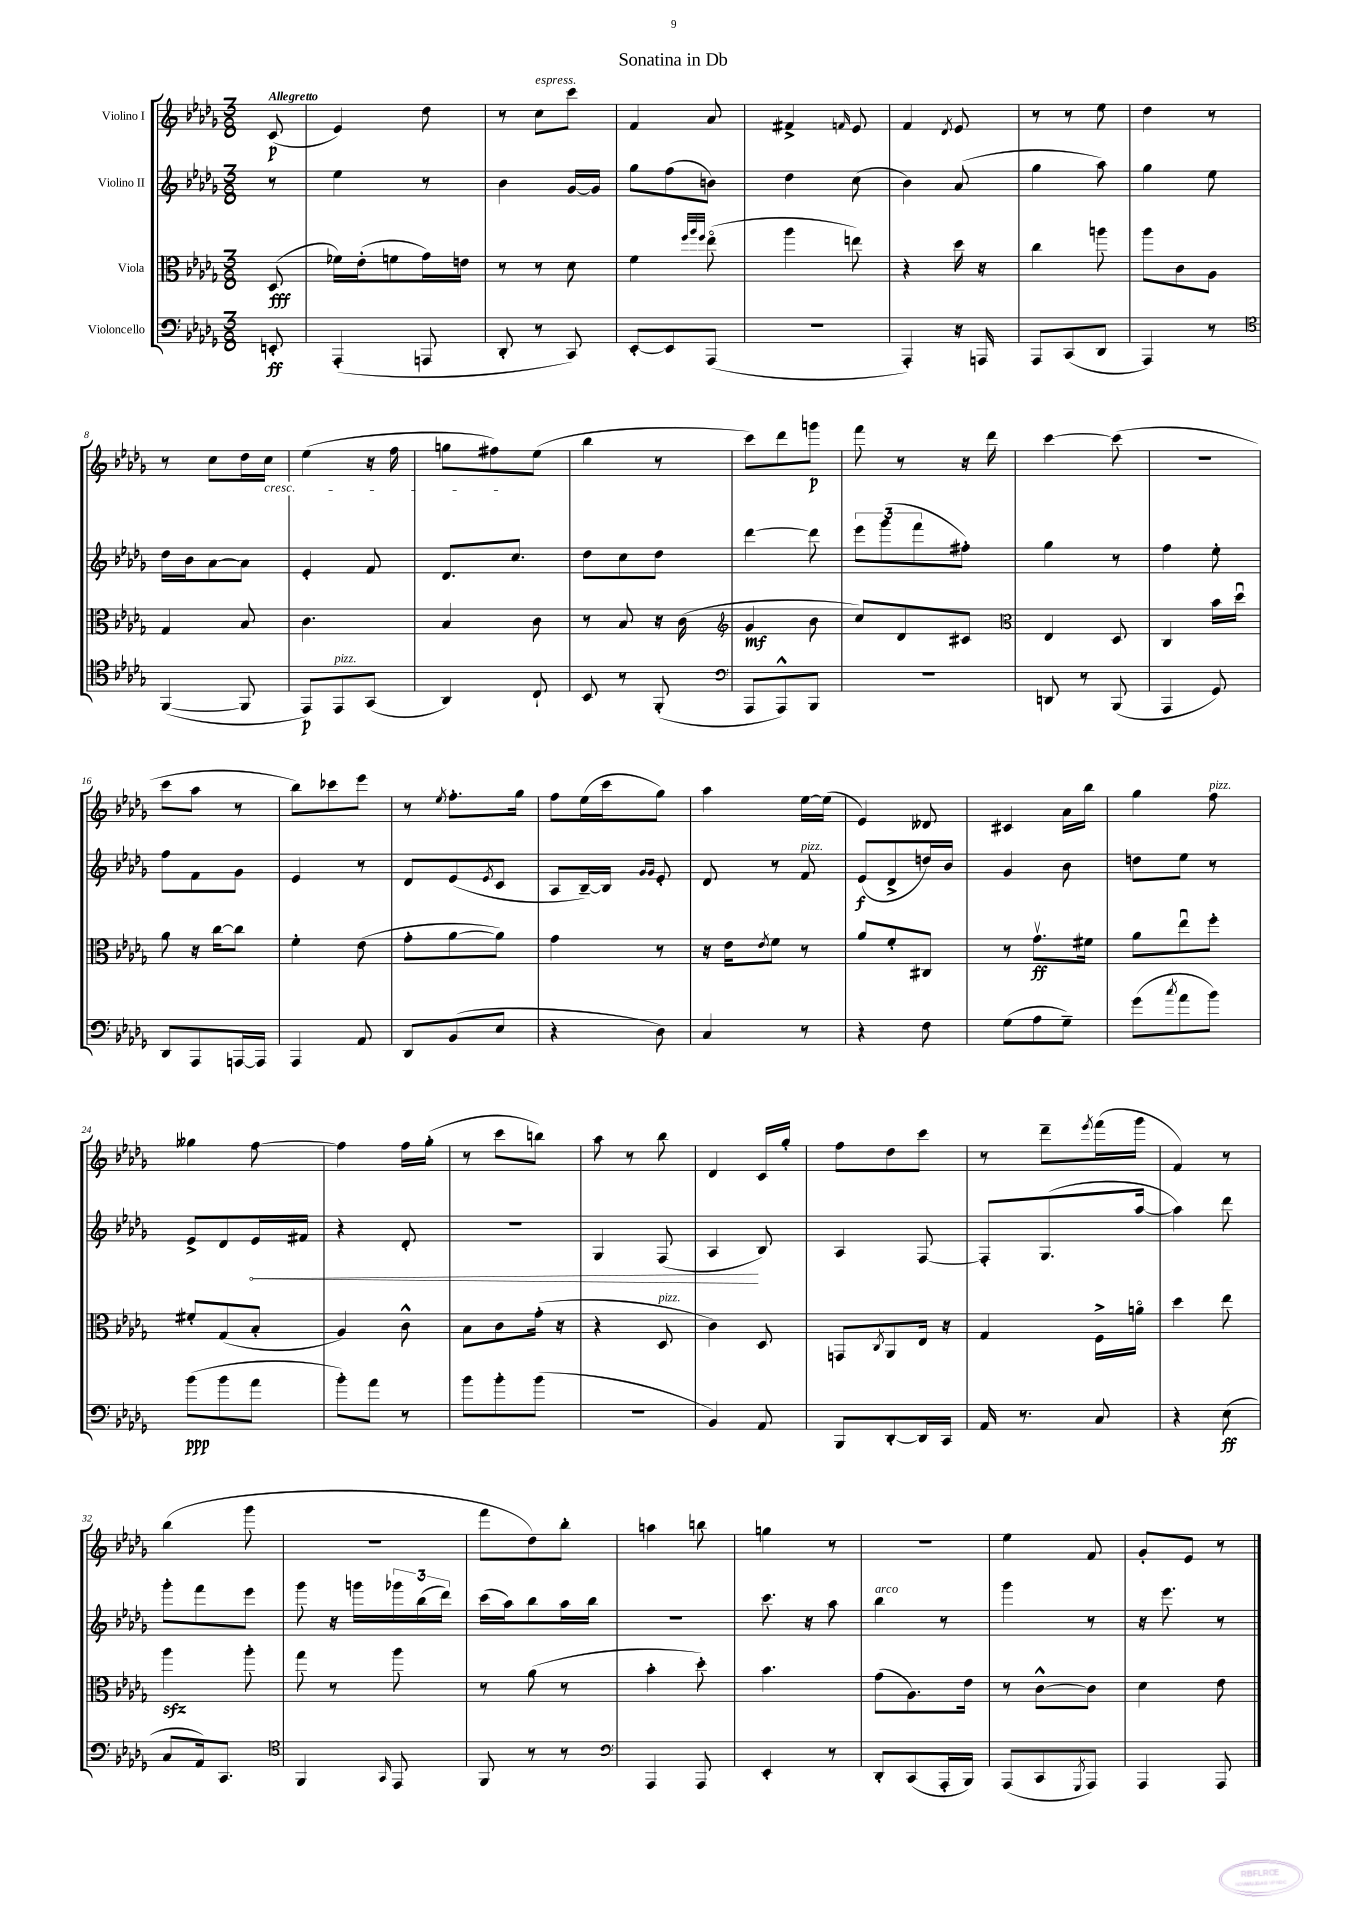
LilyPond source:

\header { title = "Sonatina in Db" }
<<
\new StaffGroup <<
\new Staff = "s0" \with { instrumentName = "Violino I" } {
    \clef treble \key des \major \numericTimeSignature \time 3/8 \partial 8 \tempo "Allegretto"
    c'8\p( |
    ees'4) des''8 |
    r8 c''8^\markup { \italic "espress." } c'''8 |
    f'4 aes'8 |
    fis'4-> \grace { f'16 } ees'8 |
    f'4 \acciaccatura { des'8 } ees'8 |
    r8 r8 ees''8 |
    des''4 r8 |
    r8 c''8 des''16 c''16\cresc |
    ees''4( r16 f''16 |
    g''8 fis''8\!) ees''8( |
    bes''4 r8 |
    c'''8) des'''8 g'''8\p |
    f'''8 r8 r16 des'''16 |
    c'''4~ c'''8( |
    R4. |
    c'''8 aes''8 r8 |
    bes''8) ces'''8 ees'''8 |
    r8 \acciaccatura { ees''8 } f''8.-. ges''16 |
    f''8 ees''16( c'''16 ges''8) |
    aes''4 ees''16~ ees''16( |
    ees'4) deses'8 |
    cis'4 aes'16 bes''16 |
    ges''4 f''8^\markup { \italic "pizz." } |
    geses''4 f''8~ |
    f''4 f''16 ges''16-.( |
    r8 c'''8 b''8) |
    aes''8 r8 bes''8 |
    des'4 c'16 ges''16-. |
    f''8 des''8 c'''8 |
    r8 des'''8-- \acciaccatura { ees'''8 } f'''16( ges'''16 |
    f'4) r8 |
    bes''4( ges'''8 |
    R4. |
    f'''8 des''8) bes''8-. |
    a''4 b''8 |
    g''4 r8 |
    R4. |
    ees''4 f'8 |
    ges'8-. ees'8 r8 \bar "|." |
}
\new Staff = "s1" \with { instrumentName = "Violino II" } {
    \clef treble \key des \major \numericTimeSignature \time 3/8 \partial 8
    r8 |
    ees''4 r8 |
    bes'4 ges'16~ ges'16 |
    ges''8 f''8( b'8) |
    des''4 c''8( |
    bes'4) aes'8( |
    ges''4 aes''8) |
    ges''4 ees''8 |
    des''16 bes'16 aes'8~ aes'8 |
    ees'4-. f'8 |
    des'8. c''8. |
    des''8 c''8 des''8 |
    des'''4~ des'''8 |
    \tuplet 3/2 { ees'''8 ges'''8( f'''8 } fis''8-.) |
    ges''4 r8 |
    f''4 ees''8-. |
    f''8 f'8 ges'8 |
    ees'4 r8 |
    des'8 ees'8( \acciaccatura { ees'8 } c'8 |
    aes8 bes16~--) bes16 \grace { ges'16 ges'16 } ees'8-. |
    des'8 r8 f'8^\markup { \italic "pizz." } |
    ees'8\f( des'8-> d''16) bes'16 |
    ges'4 bes'8 |
    d''8 ees''8 r8 |
    ees'8-> des'8 \once \override Hairpin.circled-tip = ##t ees'16\< fis'16 |
    r4 des'8-. |
    R4. |
    ges4 f8( |
    aes4\! bes8) |
    aes4 f8~ |
    f8-. ges8.( aes''16~ |
    aes''4) des'''8 |
    ges'''8-. f'''8 ees'''8 |
    ges'''8 r16 g'''16 \tuplet 3/2 { ges'''16 bes''16( des'''16) } |
    c'''16( aes''16) bes''8 aes''16 bes''16 |
    R4. |
    c'''8. r16 aes''8 |
    bes''4^\markup { \italic "arco" } r8 |
    ges'''4 r8 |
    r16 ees'''8. r8 \bar "|." |
}
\new Staff = "s2" \with { instrumentName = "Viola" } {
    \clef alto \key des \major \numericTimeSignature \time 3/8 \partial 8
    des8\fff( |
    fes'16) ees'16-.( f'8 ges'16) e'16 |
    r8 r8 des'8 |
    f'4 \grace { f''32 aes''32 f''32 } ees''8\flageolet( |
    aes''4 e''8) |
    r4 des''16 r16 |
    c''4 a''8 |
    aes''8 c'8 aes8 |
    ges4 bes8 |
    c'4. |
    bes4 c'8 |
    r8 bes8 r16 c'16( |
    \clef treble ges'4\mf bes'8 |
    c''8) des'8 cis'8 |
    \clef alto ees4 des8 |
    c4 bes'16 des''16\downbow |
    aes'8 r16 c''16~ c''8 |
    f'4-. ees'8( |
    ges'8-. aes'8~ aes'8) |
    ges'4 r8 |
    r16 ees'16 \acciaccatura { ees'8 } f'8 r8 |
    aes'8 f'8-. cis8 |
    r8 ges'8.\upbow\ff fis'16 |
    aes'8 ees''8\downbow f''8-. |
    fis'8-. ges8( bes8-. |
    aes4) c'8-^ |
    bes8 c'8 ges'16-.( r16 |
    r4 des8^\markup { \italic "pizz." } |
    c'4) des8 |
    g,8 \acciaccatura { c8 } aes,8 ees16 r16 |
    ges4 f16-> a'16\flageolet |
    des''4 ees''8 |
    aes''4\sfz aes''8-. |
    ges''8 r8 aes''8 |
    r8 aes'8( r8 |
    bes'4-. des''8-.) |
    bes'4. |
    ges'8( aes8.) ees'16 |
    r8 c'8~-^ c'8 |
    des'4 ees'8 \bar "|." |
}
\new Staff = "s3" \with { instrumentName = "Violoncello" } {
    \clef bass \key des \major \numericTimeSignature \time 3/8 \partial 8
    e,8-.\ff |
    aes,,4-.( a,,8 |
    des,8-. r8 c,8) |
    ees,8~-. ees,8 aes,,8( |
    R4. |
    aes,,4-.) r16 a,,16 |
    aes,,8 c,8( des,8 |
    aes,,4) r8 |
    \clef tenor f,4~( f,8 |
    ees,8\p) ees,8^\markup { \italic "pizz." } ges,8( |
    aes,4) c8-! |
    bes,8 r8 f,8-.( |
    \clef bass aes,,8 aes,,8-^) bes,,8 |
    R4. |
    d,8 r8 bes,,8( |
    aes,,4 ges,8) |
    des,8 aes,,8 a,,16~ a,,16 |
    aes,,4 aes,8 |
    des,8 bes,8( ees8 |
    r4 des8) |
    c4 r8 |
    r4 f8 |
    ges8( aes8 ges8--) |
    ges'8( \acciaccatura { c''8 } aes'8 bes'8) |
    bes'8\ppp( bes'8 aes'8 |
    bes'8-.) aes'8 r8 |
    bes'8 bes'8-. bes'8( |
    R4. |
    bes,4) aes,8 |
    bes,,8 des,8~-. des,16 c,16 |
    aes,16 r8. c8 |
    r4 ees8\ff( |
    c8 aes,16) c,8. |
    \clef tenor f,4 \grace { ges,16 } ees,8 |
    f,8 r8 r8 |
    \clef bass aes,,4 aes,,8 |
    ees,4-. r8 |
    des,8-. c,8( aes,,16-. bes,,16) |
    aes,,8( c,8 \acciaccatura { ges,,8 } aes,,8) |
    aes,,4 aes,,8 \bar "|." |
}
>>
>>
